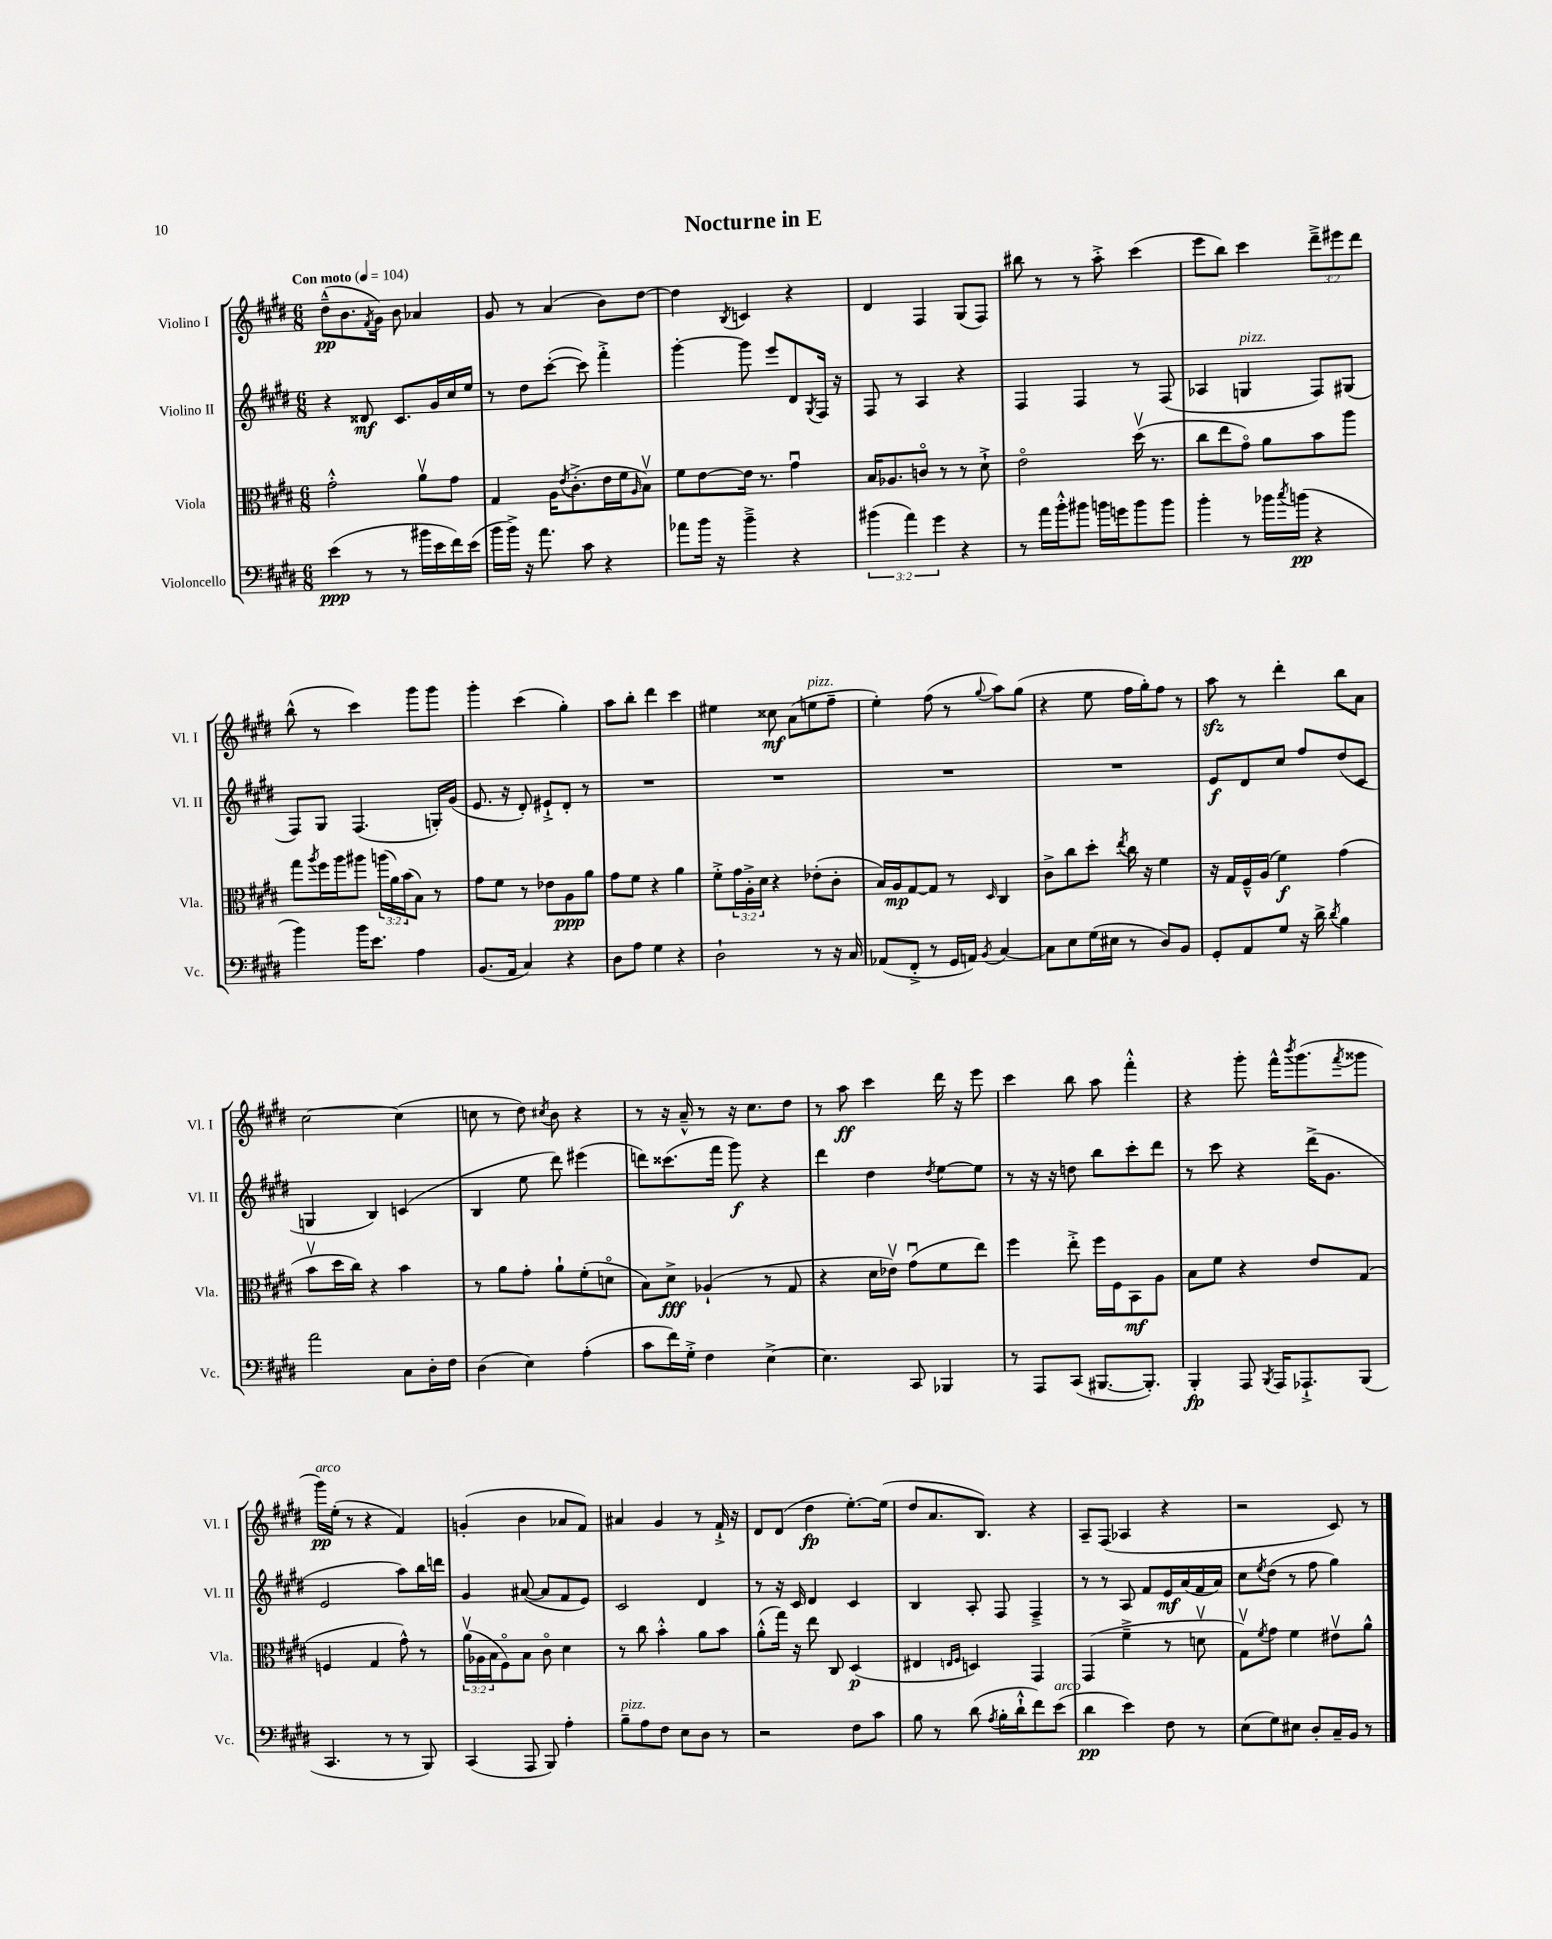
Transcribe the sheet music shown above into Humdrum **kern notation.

**kern	**kern	**kern	**kern
*staff4	*staff3	*staff2	*staff1
*clefF4	*clefC3	*clefG2	*clefG2
*k[f#c#g#d#]	*k[f#c#g#d#]	*k[f#c#g#d#]	*k[f#c#g#d#]
*M6/8	*M6/8	*M6/8	*M6/8
*MM104	*MM104	*MM104	*MM104
(4e	2g#'^^	4r	(8dd#~^^
.	.	.	8.b
8r	.	8d##	.
.	.	.	8qf#
.	.	.	16g#)
8r	.	8.c#	8b
16b#	8av	.	4a-
16e	.	16g#	.
16f#)	8g#	16cc#	.
(16e	.	16ee	.
=	=	=	=
16b	4G#	8r	8g#
16b^)	.	.	.
16r	.	8dd#	8r
8.a	.	.	.
.	16A	([8ccc#'	(4a
.	8qe	.	.
.	(8.c#'^	.	.
8c#	.	8ccc#])	.
4r	16e	4fff#'^	8b)
.	16f#	.	.
.	16qqA	.	.
.	8Bv)	.	[8dd#
=	=	=	=
8a-	8f#	[4ggg#'	4dd#]
16b	[8e	.	.
16r	.	.	.
.	.	.	8qB
4b~^	16e]	8ggg#]	4c
.	8.r	.	.
.	.	8eee	.
4r	4g#u	8d#	4r
.	.	8qG#	.
.	.	16F#	.
.	.	16r	.
=	=	=	=
(6b#	16B	8F#	4d#
.	8.A-	.	.
.	.	8r	.
6a)	.	.	.
.	8co	4A	4F#
6g#	.	.	.
.	8r	.	.
4r	8r	4r	(8G#
.	8d#`^	.	8F#)
=	=	=	=
8r	2eo	4F#	8bb#
16a	.	.	8r
16b'^^	.	.	.
8b#	.	4F#	8r
16b	.	.	8aa'^
16g	.	.	.
8b	(16dd#v	8r	(4ccc#
.	8.r	.	.
8b	.	(8F#	.
=	=	=	=
4b'	8cc#	4A-	8eee
.	8ee	.	8bb)
8r	8g#o)	4G	4ccc#
16b-	8a	.	.
8qcc#	.	.	.
(16b	.	.	.
4r	8b	8F#)	12ddd#~^
.	.	.	12eee#
.	8aa	(8G#	.
.	.	.	12ddd#
=	=	=	=
4b)	8gg#	8F#)	(8bb^^
.	8qaa	.	.
.	16ff#	8G#	8r
.	16aa	.	.
16b	8aa#	(4.F#	4ccc#)
8.e	.	.	.
.	(24aa	.	.
.	24a)	.	.
.	(24b	.	.
4A	8B)	.	8ggg#
.	8r	16G')	8ggg#
.	.	(16g#	.
=	=	=	=
(8.BB	8g#	8.e	4ggg#'
.	8f#	.	.
16AA	.	16r	.
4C#)	8r	8d#')	(4ccc#
.	8e-	8e#`^	.
4r	8A	8d#'	4gg#')
.	8a	8r	.
=	=	=	=
8D#	8g#	2.r	8aa
8A	8f#	.	8bb'
4G#	4r	.	4ddd#
4r	4a	.	4ccc#
=	=	=	=
2D#`	8f#'^	2.r	4ee#
.	24g#	.	.
.	24A'^	.	.
.	24d#	.	.
.	4r	.	8cc##
.	.	.	(8a
8r	(8e-'	.	8ee
16r	8c#'	.	8ff#~
16C#	.	.	.
=	=	=	=
(8AA-	16B)	2.r	4ee')
.	16A	.	.
8FF#'^	[8G#	.	.
8r	8G#]	.	(8ff#
16GG#	8r	.	8r
16AA)	.	.	.
8qBB	16qqD#	.	8qqgg#
[4C#	4C#	.	8aa)
.	.	.	(8gg#
=	=	=	=
8C#]	8c#^	2.r	4r
8E	8cc#	.	.
(16G#	8dd#'	.	8ee
16E#	.	.	.
.	8qee	.	.
8r	16cc#	.	16ff#
.	16r	.	16gg#')
8D#)	4f#	.	8ff#
8BB	.	.	8r
=	=	=	=
8GG#'	16r	8e	8aa
.	16G#	.	.
8AA	16F#~^^	8d#	8r
.	(16A	.	.
8G#	4f#)	8cc#	4ddd#'
16r	.	8ff#	.
16d#^	.	.	.
8qd#	.	.	.
4B	(4g#	(8dd#	8bb
.	.	8c#	8a
=	=	=	=
2a	8bv	4G	[2cc#
.	16dd#	.	.
.	16cc#)	.	.
.	4r	4B)	.
8C#	4b	(4c	(4cc#]
16D#'	.	.	.
16F#	.	.	.
=	=	=	=
(4D#	8r	4B	8cc
.	8a	.	8r
4E)	8g#'	8ee	8dd#)
.	.	.	8qcc#
.	8a`	8ddd#)	8b
(4A'	(8f#'	(4eee#	4r
.	8do	.	.
=	=	=	=
8c#	8B)	8ddd)	8r
16f#)	8d#^	(8.ccc##	16r
16G#'^	.	.	16a~^^
4F#	(4A-`	.	8r
.	.	16fff#	.
.	.	8ggg#)	16r
.	.	.	8.cc#
[4E^	8r	4r	.
.	8G#	.	8dd#
=	=	=	=
4.E]	4r	4ddd#	8r
.	.	.	8aa
.	16d#	4dd#	4ccc#
.	16e-v)	.	.
8CC#	(8g#u	.	.
.	.	8qdd#	.
4BBB-	8f#	[8ee	16ddd#
.	.	.	16r
.	8ee)	8ee]	8eee
=	=	=	=
8r	4ff#	8r	4ccc#
8AAA	.	16r	.
.	.	16r	.
(8CC#	8ee'^	8dd	8bb
[8.BBB#	16ff#	8bb	8aa
.	16F#	.	.
.	8BB	8ccc#'	4fff#'^^
8.BBB#'])	.	.	.
.	8A	8ddd#	.
=	=	=	=
4BBB'	8B	8r	4r
.	8f#	8ccc#	.
8AAA	4r	4r	8ggg#'
8qBBB	.	.	.
16AAA	.	.	16fff#^^
.	.	.	8qbbb
8.AAA-`^	.	.	(8.ggg#
.	8e	(16ddd#^	.
.	.	8.g#	.
.	.	.	8qfff#
(8BBB	(8G#	.	8ggg##
=	=	=	=
4.CC#	4F	2e	16ggg#)
.	.	.	(16ee'
.	.	.	8r
.	4G#	.	4r
8r	.	.	.
8r	8g#^^)	8aa)	4f#)
8BBB)	8r	16bb	.
.	.	16ddd	.
=	=	=	=
(4CC#	(24av	4g#	(4g'
.	24A-	.	.
.	24B	.	.
.	8F#o)	.	.
8AAA	8B	([8a#	4b
8BBB)	8c#o	8a#]	.
4A'	4d#	8f#	8a-
.	.	8e)	8f#)
=	=	=	=
8B~	8r	2c#	4a#
8A	8cc#	.	.
8F#	4b'^^	.	4g#
8E	.	.	.
8D#	8a	4d#	8r
8r	8b	.	16f#`^
.	.	.	16r
=	=	=	=
2r	(8a'^^	8r	8d#
.	16gg#)	16r	(8d#
.	16r	16c#	.
.	8ee	4d#	4dd#
.	8C#	.	.
8F#	(4D#	4c#	[8.ee')
8c#	.	.	.
.	.	.	(16ee]
=	=	=	=
8B	4E#	4B	8dd#
8r	.	.	8.a
.	16qqE	.	.
.	16qqF#	.	.
(8d#	4D)	8A'	.
.	.	.	8.B)
8qA	.	.	.
16B'	.	8F#	.
16d#`^^	.	.	.
8f#)	4GG#	4F#~^	4r
(8e	.	.	.
=	=	=	=
4d#	(4GG#	8r	8A~
.	.	8r	(8F#
4e)	4f#~^	8A	4A-
.	.	8f#	.
8F#	8r	16e	4r
.	.	(16a	.
8r	8dv	16f#	.
.	.	16a)	.
=	=	=	=
(8E	8G#v)	8cc#	2r
.	8qf#	8qee	.
8G#)	8g#	(8dd#	.
8E#	4f#	8r	.
8D#'	.	8ff#	.
16C#~	8e#v	4gg#)	8c#)
16BB	.	.	.
8r	8a^^	.	8r
==	==	==	==
*-	*-	*-	*-
